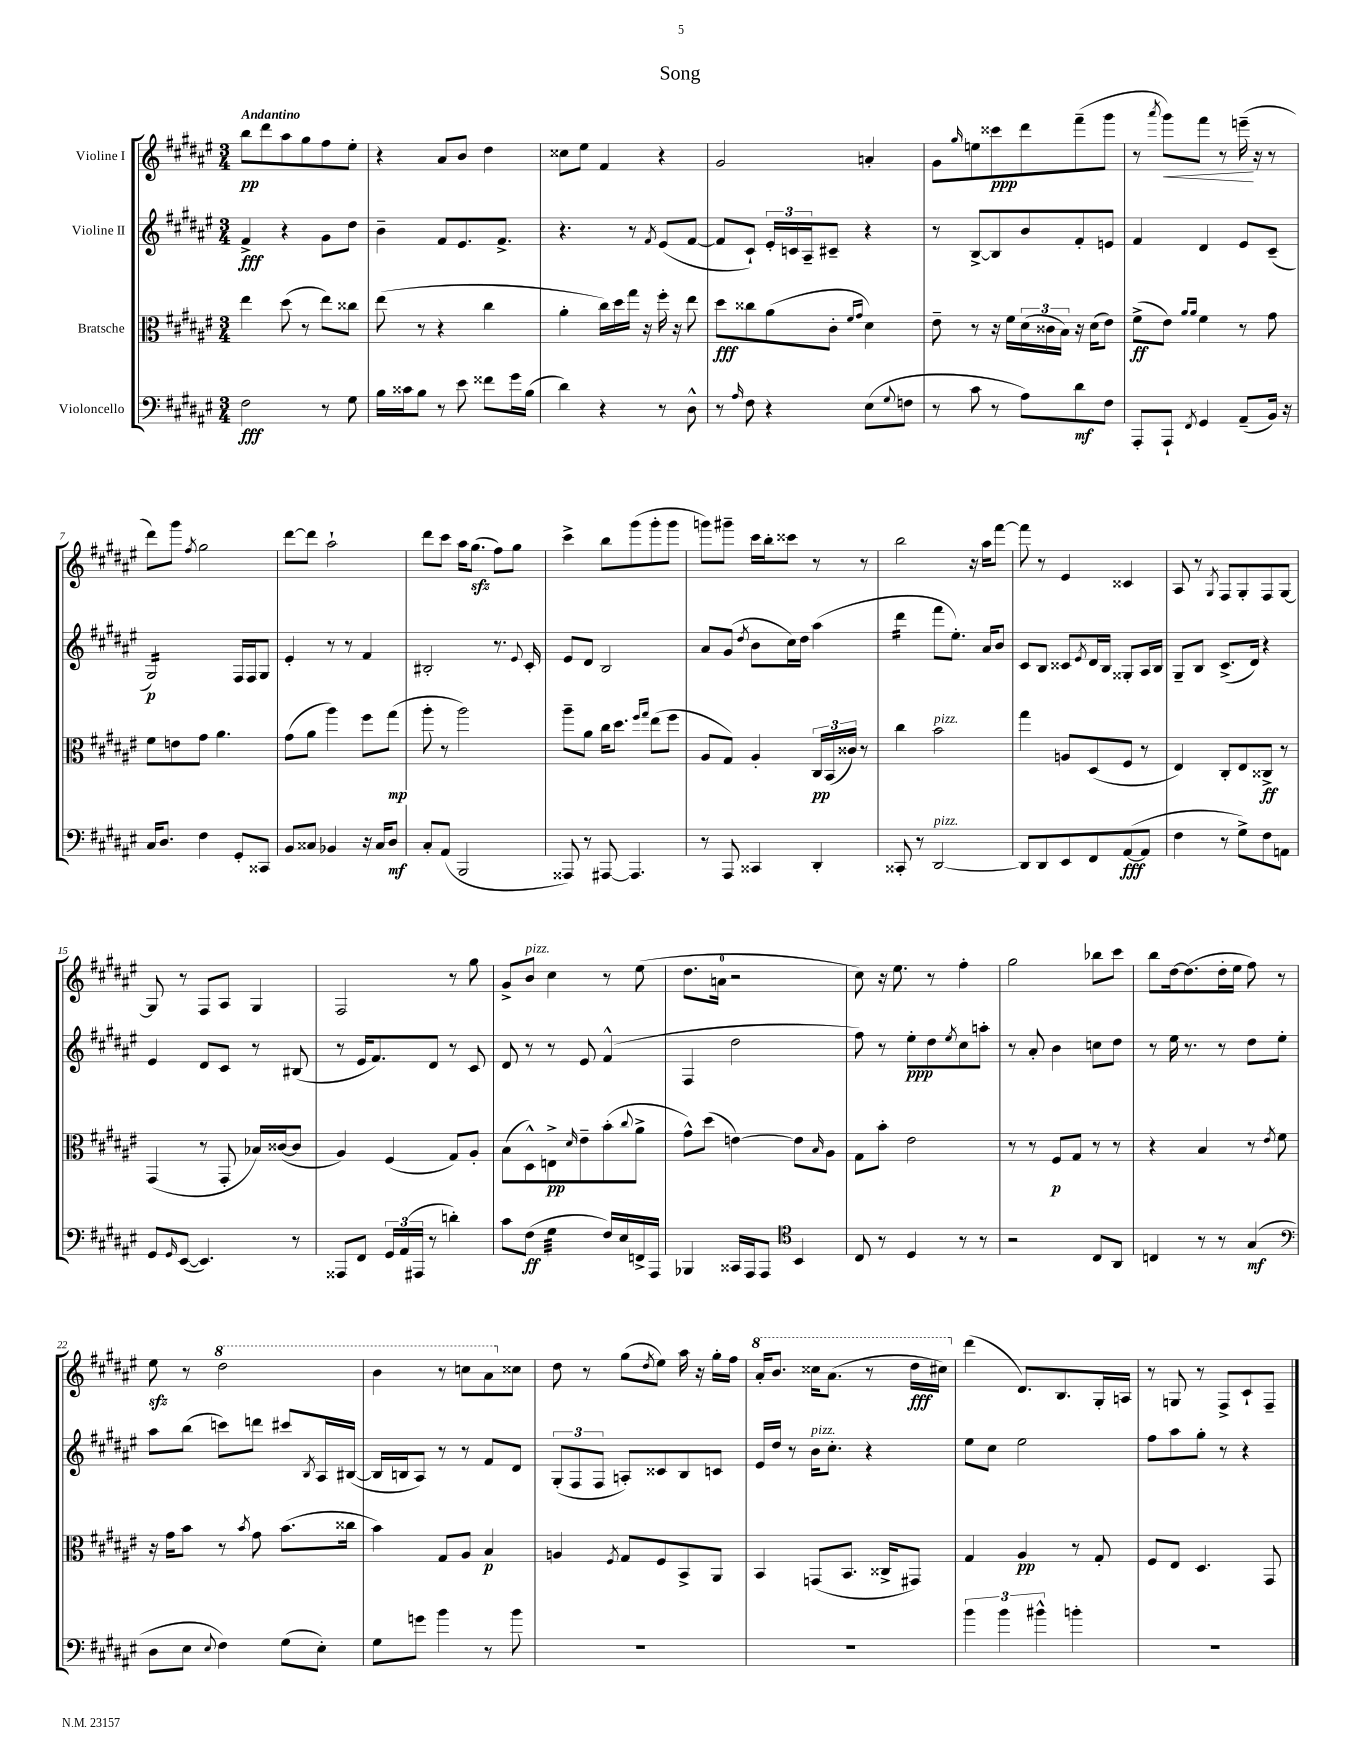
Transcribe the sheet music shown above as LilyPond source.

\header { title = "Song" }
<<
\new StaffGroup <<
\new Staff = "s0" \with { instrumentName = "Violine I" } {
    \clef treble \key fis \major \numericTimeSignature \time 3/4 \tempo "Andantino"
    b''8\pp dis'''8 ais''8 gis''8 fis''8 eis''8-. |
    r4 ais'8 b'8 dis''4 |
    cisis''8 eis''8 fis'4 r4 |
    gis'2 a'4-. |
    gis'8 \grace { gis''16 } e''8 cisis'''8\ppp dis'''8 fis'''8--( gis'''8 |
    r8 \acciaccatura { ais'''8 } gis'''8\<) fis'''8 r8 e'''16--\!( r16 r8 |
    dis'''8) gis'''8 \acciaccatura { fis''8 } gis''2 |
    dis'''8~ dis'''8 ais''2-! |
    dis'''8 cis'''8 ais''16 gis''8.\sfz( fis''8) gis''8 |
    cis'''4-> b''8 gis'''8( gis'''8-. gis'''8 |
    g'''8) gis'''8-- cis'''16 b''16-. cisis'''8 r8 r8 |
    b''2 r16 ais''16 fis'''8~ |
    fis'''8 r8 eis'4 cisis'4 |
    ais8 r8 \acciaccatura { gis8 } fis8 gis8-. fis8 gis8~ |
    gis8 r8 fis8 ais8 gis4 |
    fis2 r8 gis''8 |
    gis'8-> b'8^\markup { \italic "pizz." } cis''4 r8 eis''8( |
    dis''8. a'16-0 r2 |
    cis''8) r16 eis''8. r8 fis''4-. |
    gis''2 bes''8 cis'''8 |
    b''8 dis''16~ dis''8.( dis''16-. eis''16 fis''8) r8 |
    eis''8\sfz r8 \ottava #1 dis'''2 |
    b''4 r8 c'''8 ais''8 \ottava #0 cisis''8 |
    dis''8 r8 gis''8( \acciaccatura { dis''8 } eis''8) ais''16 r16 gis''16-. fis''16 |
    \ottava #1 ais''16-. b''8. cisis'''16 ais''8.( r8 dis'''16\fff cis'''16) \ottava #0 |
    dis'''4( dis'8.) b8. gis16-. a16 |
    r8 g8 r8 fis8-> cis'8-! fis8-- \bar "|." |
}
\new Staff = "s1" \with { instrumentName = "Violine II" } {
    \clef treble \key fis \major \numericTimeSignature \time 3/4
    fis'4->\fff r4 gis'8 dis''8 |
    b'4-- fis'8 eis'8. fis'8.-> |
    r4. r8 \acciaccatura { fis'8 } eis'8( fis'8~ |
    fis'8 cis'8-!) \tuplet 3/2 { eis'16-. c'16 ais16-- } cis'8-- r4 |
    r8 b8~-> b8 b'8 fis'8-. e'8 |
    fis'4 dis'4 eis'8 cis'8--( |
    gis2:16\p) fis16 fis16 gis8 |
    eis'4-. r8 r8 fis'4 |
    bis2-. r8. \appoggiatura { eis'8 } cis'16-. |
    eis'8 dis'8 b2 |
    ais'8 gis'8( \acciaccatura { dis''8 } b'8 cis''16) dis''16 ais''4( |
    dis'''4:16 fis'''8 eis''8.-.) ais'16 b'8 |
    cis'8 b8 cisis'8 \acciaccatura { eis'8 } dis'16 b16 gisis8-. ais16 b16 |
    gis8-- b8 cis'8.->( dis'16) r4 |
    eis'4 dis'8 cis'8 r8 bis8( |
    r8 eis'16 fis'8.) dis'8 r8 cis'8 |
    dis'8 r8 r8 eis'8 fis'4-^( |
    fis4 dis''2 |
    fis''8) r8 eis''8-.\ppp dis''8 \acciaccatura { eis''8 } cis''8 a''8-. |
    r8 ais'8-. b'4 c''8 dis''8 |
    r8 eis''16 r8. r8 dis''8 eis''8-. |
    ais''8 b''8( c'''8) d'''8 cis'''8 \acciaccatura { b8 } ais16 bis16~( |
    bis16 b16 ais8) r8 r8 fis'8 dis'8 |
    \tuplet 3/2 { gis8-.( fis8 fis8 } a8-.) cisis'8 b8 c'8 |
    eis'16 dis''16 r8 b'16^\markup { \italic "pizz." } cis''8.-. r4 |
    eis''8 cis''8 eis''2 |
    fis''8 ais''8 gis''8-. r8 r4 \bar "|." |
}
\new Staff = "s2" \with { instrumentName = "Bratsche" } {
    \clef alto \key fis \major \numericTimeSignature \time 3/4
    eis''4 dis''8( r8 eis''8) cisis''8 |
    eis''8( r8 r4 cis''4 |
    ais'4-. cis''16) dis''16 gis''16 r16 fis''16-. r16 eis''8 |
    dis''8\fff cisis''8 ais'8( cis'8-. \grace { fis'16 gis'16 } dis'4) |
    eis'8-- r8 r16 fis'16 \tuplet 3/2 { dis'16( cisis'16 b16) } r16 dis'16( eis'8) |
    fis'8->\ff( eis'8) \grace { ais'16 ais'16 } fis'4 r8 gis'8 |
    fis'8 e'8 gis'8 ais'4. |
    gis'8( ais'8 ais''4) fis''8 gis''8\mp( |
    ais''8-. r8 ais''2) |
    ais''8-- ais'8 cis''16 dis''8. \grace { fis''16 gis''16 } eis''8( fis''8 |
    ais8 gis8) ais4-. \tuplet 3/2 { cis16\pp b,16( cisis'16) } r8 |
    cis''4 b'2^\markup { \italic "pizz." } |
    gis''4 a8 dis8( fis8 r8 |
    eis4) cis8-. eis8 cisis8->\ff r8 |
    gis,4( r8 gis,8-. bes16) cisis'16~( cisis'8 |
    ais4) fis4( gis8) ais8-. |
    b8( dis8-^) e8->\pp \grace { dis'16 } eis'8-- b'8-.( \appoggiatura { cis''8 } ais'8-> |
    gis'8-^) dis''8( e'4~) e'8 \grace { b16 } ais8 |
    gis8 b'8-. eis'2 |
    r8 r8 fis8\p gis8 r8 r8 |
    r4 b4 r8 \acciaccatura { eis'8 } fis'8 |
    r16 gis'16 b'8 r8 \acciaccatura { b'8 } gis'8 b'8.( cisis''16 |
    b'4) gis8 ais8 b4\p |
    a4 \acciaccatura { fis8 } gis8 fis8 b,8-> ais,8 |
    b,4 g,8( b,8. cisis16-> gis,8) |
    gis4 ais4\pp r8 gis8-. |
    fis8 eis8 dis4. gis,8 \bar "|." |
}
\new Staff = "s3" \with { instrumentName = "Violoncello" } {
    \clef bass \key fis \major \numericTimeSignature \time 3/4
    fis2\fff r8 gis8 |
    b16 cisis'16 b8 r8 eis'8 fisis'8 gis'16 b16( |
    dis'4) r4 r8 dis8-^ |
    r8 \grace { ais16 } fis8 r4 eis8( \appoggiatura { gis8 } f8 |
    r8 cis'8 r8 ais8) dis'8\mf fis8 |
    ais,,8-. ais,,8-! \acciaccatura { fis,8 } gis,4 ais,8--( b,16) r16 |
    cis16 dis8. fis4 gis,8-. cisis,8 |
    b,8 cisis8 bes,4 r16 cisis16 dis8\mf |
    cis8-. ais,8( b,,2 |
    aisis,,8) r8 ais,,8~ ais,,4. |
    r8 ais,,8 cisis,4 dis,4-. |
    cisis,8-. r8 dis,2~^\markup { \italic "pizz." } |
    dis,8 dis,8 eis,8 fis,8 ais,8~\fff( ais,8 |
    fis4 r8 gis8->) fis8 a,8 |
    gis,8 \grace { gis,16 } eis,8~( eis,4.) r8 |
    aisis,,8 fis,8 \tuplet 3/2 { gis,16 ais,16( ais,,16 } r8 d'4-.) |
    cis'8 fis8\ff( gis4:32 fis16) eis16 f,16-> ais,,16 |
    bes,,4 cisis,16 ais,,16 ais,,8 \clef tenor b,4 |
    cis8 r8 dis4 r8 r8 |
    r2 cis8 ais,8 |
    c4 r8 r8 gis4\mf( |
    \clef bass dis8 eis8 \appoggiatura { eis8 } fis4) gis8( eis8-.) |
    gis8 g'8 b'4 r8 b'8 |
    R2. |
    R2. |
    \tuplet 3/2 { b'4 b'4 bis'4-^ } b'4-. |
    R2. \bar "|." |
}
>>
>>
